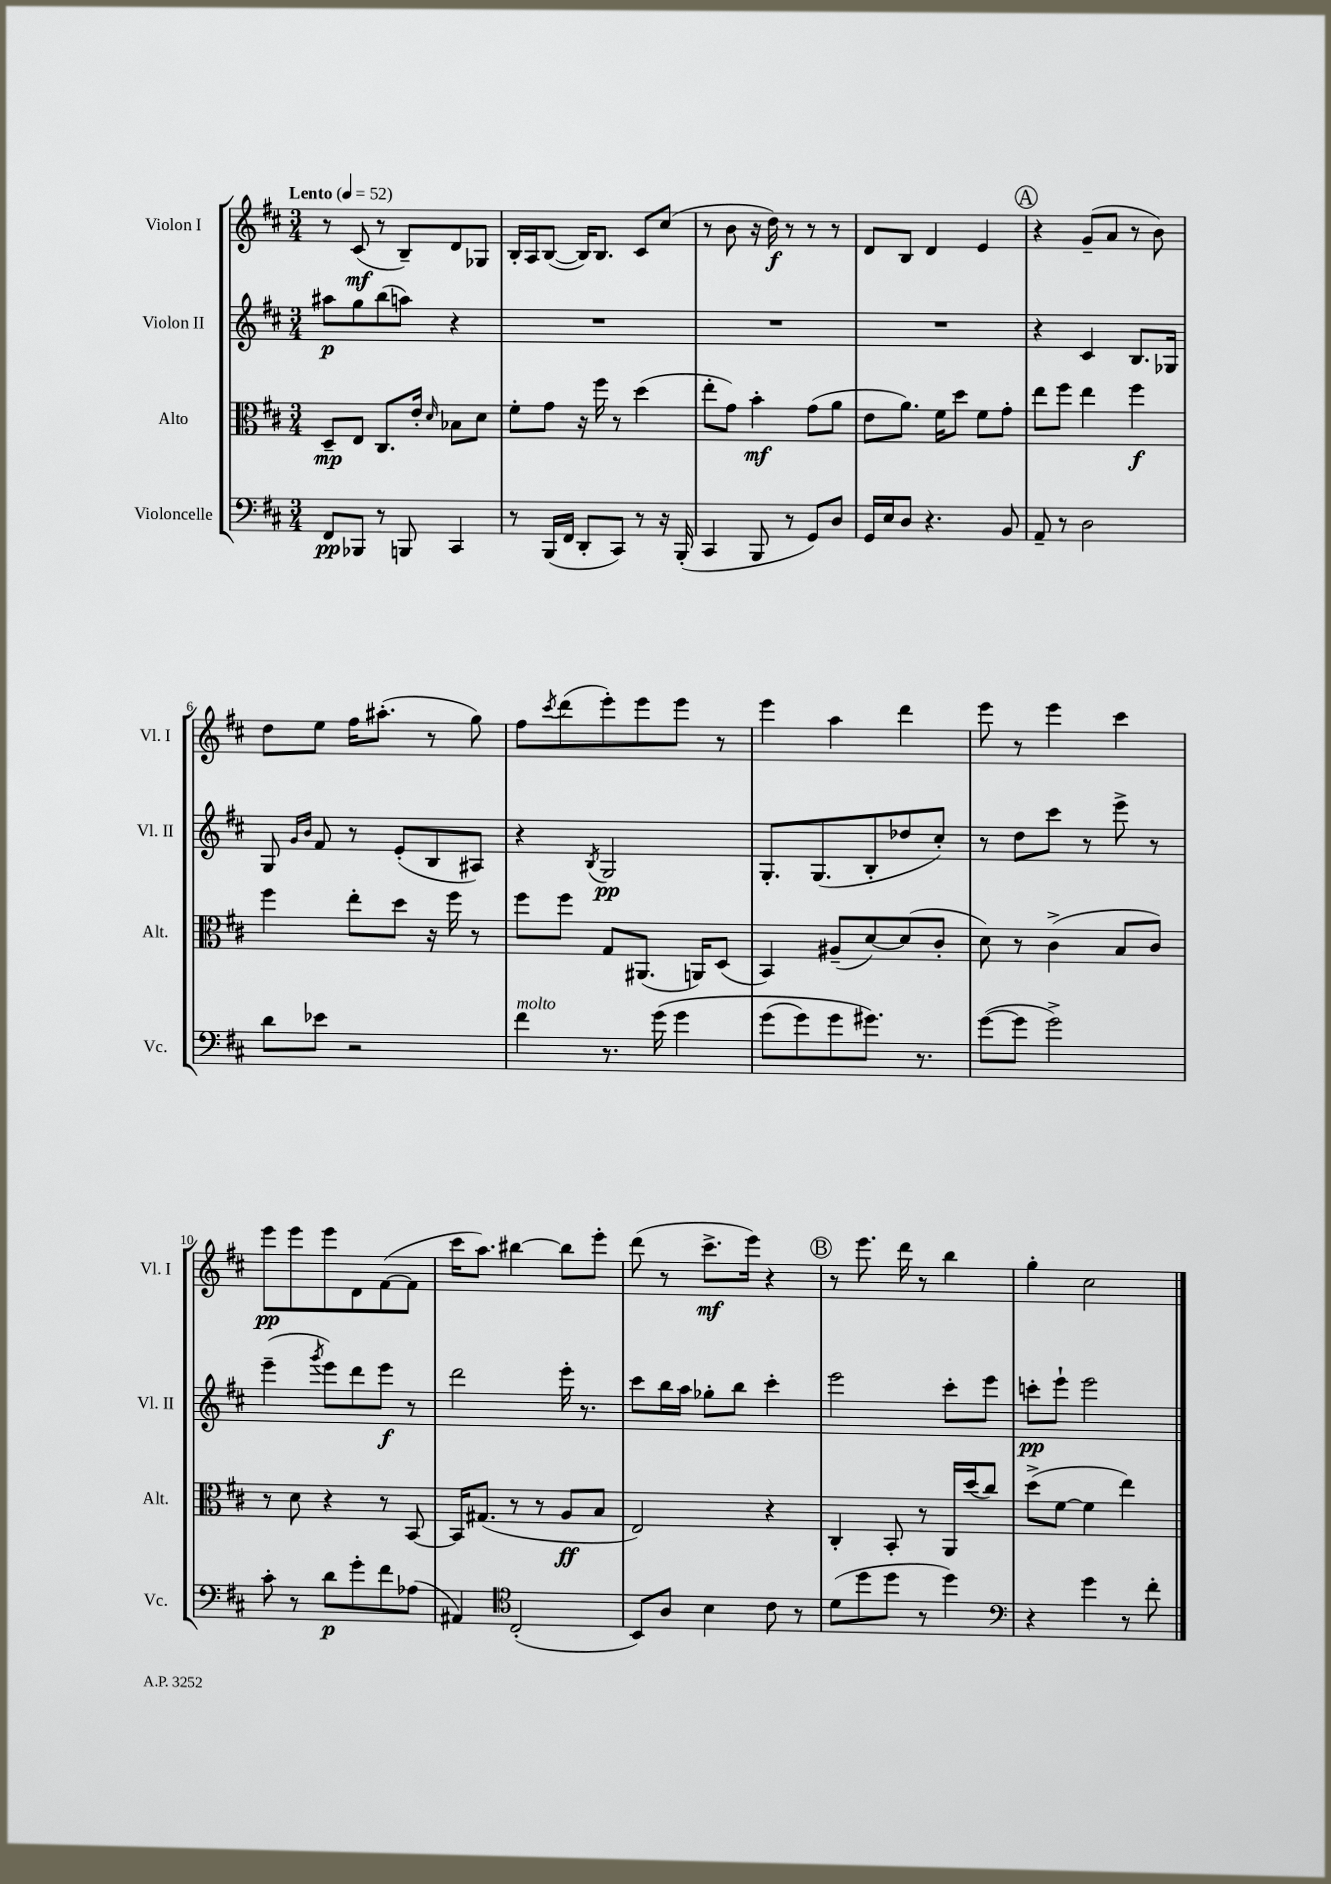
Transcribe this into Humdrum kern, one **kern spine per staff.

**kern	**dynam	**kern	**dynam	**kern	**dynam	**kern	**dynam
*part4	*part4	*part3	*part3	*part2	*part2	*part1	*part1
*staff4	*staff4	*staff3	*staff3	*staff2	*staff2	*staff1	*staff1
*I"Violoncelle	*	*I"Alto	*	*I"Violon II	*	*I"Violon I	*
*I'Vc.	*	*I'Alt.	*	*I'Vl. II	*	*I'Vl. I	*
*clefF4	*	*clefC3	*	*clefG2	*	*clefG2	*
*k[f#c#]	*	*k[f#c#]	*	*k[f#c#]	*	*k[f#c#]	*
*M3/4	*	*M3/4	*	*M3/4	*	*M3/4	*
*MM52	*	*MM52	*	*MM52	*	*MM52	*
=1	=1	=1	=1	=1	=1	=1	=1
!	!	!	!	!	!	!LO:TX:a:B:t=Lento	!
8FF#/L	pp	8D~/L	mp	8aa#X\L	p	8r	.
8BBB-X/J	.	8E/J	.	8gg\	.	(8c#/	mf
8r	.	8.C#/L	.	(8bb\	.	8r	.
8BBBn/	.	.	.	8aan\J)	.	8B~/L)	.
.	.	16e'/Jk	.	.	.	.	.
.	.	16qqd/	.	.	.	.	.
4CC#/	.	8B-X\L	.	4r	.	8d/	.
.	.	8d\J	.	.	.	8G-X/J	.
=2	=2	=2	=2	=2	=2	=2	=2
8r	.	8f#'\L	.	2.r	.	16B'/LL	.
.	.	.	.	.	.	16A/J	.
(16BBB/LL	.	8g\J	.	.	.	([8B/J	.
16FF#/JJ	.	.	.	.	.	.	.
8DD'/L	.	16r	.	.	.	16B/KL])	.
.	.	16ff#\	.	.	.	8.B/J	.
8CC#/J)	.	8r	.	.	.	.	.
8r	.	(4dd\	.	.	.	8c#/L	.
16r	.	.	.	.	.	(8cc#/J	.
(16BBB'/	.	.	.	.	.	.	.
=3	=3	=3	=3	=3	=3	=3	=3
4CC#/	.	8ee'\L	.	2.r	.	8r	.
.	.	8g\J)	.	.	.	8b\	.
8BBB/	.	4b'\	mf	.	.	16r	.
.	.	.	.	.	.	16dd\)	f
8r	.	.	.	.	.	8r	.
8GG/L)	.	(8g\L	.	.	.	8r	.
8D/J	.	8a\J	.	.	.	8r	.
=4	=4	=4	=4	=4	=4	=4	=4
16GG/LL	.	8e\L	.	2.r	.	8d/L	.
16E/J	.	.	.	.	.	.	.
8D/J	.	8.a\J)	.	.	.	8B/J	.
4.r	.	.	.	.	.	4d/	.
.	.	16f#\KL	.	.	.	.	.
.	.	8dd\J	.	.	.	.	.
.	.	8f#\L	.	.	.	4e/	.
8BB/	.	8g'\J	.	.	.	.	.
!!LO:REH:place=s1:t=A
=5	=5	=5	=5	=5	=5	=5	=5
8AA~/	.	8ee\L	.	4r	.	4r	.
8r	.	8ff#\J	.	.	.	.	.
2D\	.	4ee\	.	4c#/	.	(8g~/L	.
.	.	.	.	.	.	8a/J	.
.	.	4ff#\	f	8.B/L	.	8r	.
.	.	.	.	.	.	8b\)	.
.	.	.	.	16G-X/Jk	.	.	.
!!LO:LB:g=z
=6	=6	=6	=6	=6	=6	=6	=6
8d\L	.	4ff#\	.	8G/	.	8dd\L	.
.	.	.	.	16qqg/LL	.	.	.
.	.	.	.	16qqb/JJ	.	.	.
8e-X\J	.	.	.	8f#/	.	8ee\J	.
2r	.	8ee'\L	.	8r	.	16ff#\KL	.
.	.	.	.	.	.	(8.aa#X'\J	.
.	.	8dd\J	.	(8e'/L	.	.	.
.	.	16r	.	8B/	.	8r	.
.	.	16ff#\	.	.	.	.	.
.	.	8r	.	8A#X/J)	.	8gg\)	.
=7	=7	=7	=7	=7	=7	=7	=7
!LO:TX:a:i:t=molto	!	!	!	!	!	!	!
4f#\	.	8ff#\L	.	4r	.	8ff#\L	.
.	.	.	.	.	.	8qccc#/	.
.	.	8ff#\J	.	.	.	(8ddd\	.
.	.	.	.	8qB/	.	.	.
8.r	.	8G/L	.	2G/	pp	8eee'\)	.
.	.	(8.AA#X/J	.	.	.	8eee\	.
(16g\	.	.	.	.	.	.	.
4g\	.	.	.	.	.	8eee\J	.
.	.	16AAn/KL)	.	.	.	.	.
.	.	(8D/J	.	.	.	8r	.
=8	=8	=8	=8	=8	=8	=8	=8
(8g\L	.	4BB/)	.	8.G'/L	.	4eee\	.
8g\)	.	.	.	.	.	.	.
.	.	.	.	(8.G/	.	.	.
8g\	.	(8A#X~/L	.	.	.	4aa\	.
8.g#X\J)	.	[8d/)	.	8B'/	.	.	.
.	.	(8d/]	.	8dd-X/	.	4ddd\	.
8.r	.	.	.	.	.	.	.
.	.	8c#'/J	.	8cc#'/J)	.	.	.
=9	=9	=9	=9	=9	=9	=9	=9
([8g\L	.	8d\)	.	8r	.	8eee\	.
8g\J]	.	8r	.	8dd\L	.	8r	.
2g^\)	.	(4c#^\	.	8ccc#\J	.	4eee\	.
.	.	.	.	8r	.	.	.
.	.	8B/L	.	8eee^\	.	4ccc#\	.
.	.	8c#/J)	.	8r	.	.	.
!!LO:LB:g=z
=10	=10	=10	=10	=10	=10	=10	=10
8c#'\	.	8r	.	(4eee~\	.	8eee\L	pp
8r	.	8d\	.	.	.	8eee\	.
.	.	.	.	8qggg/	.	.	.
8d\L	p	4r	.	8eee\L)	.	8eee\	.
8g'\	.	.	.	8ddd\	.	8d\	.
8f#\	.	8r	.	8eee\J	f	([8f#\	.
(8A-X\J	.	[8BB/	.	8r	.	8f#\J]	.
=11	=11	=11	=11	=11	=11	=11	=11
4AA#X/)	.	16BB/KL]	.	2ddd\	.	16ccc#\KL	.
.	.	(8.G#X/J	.	.	.	8.aa\J)	.
*clefC4	*	*	*	*	*	*	*
(2C#'/	.	8r	.	.	.	[4bb#X\	.
.	.	8r	.	.	.	.	.
.	.	8A/L	ff	16eee'\	.	8bb#\L]	.
.	.	.	.	8.r	.	.	.
.	.	8B/J	.	.	.	8eee'\J	.
=12	=12	=12	=12	=12	=12	=12	=12
8BB/L)	.	2E/)	.	8ccc#\L	.	(8ddd\	.
8A/J	.	.	.	16bb\L	.	8r	.
.	.	.	.	16aa\JJ	.	.	.
4B\	.	.	.	8gg-X'\L	.	8.ccc#^\L	mf
.	.	.	.	8bb\J	.	.	.
.	.	.	.	.	.	16eee\Jk)	.
8c#\	.	4r	.	4ccc#'\	.	4r	.
8r	.	.	.	.	.	.	.
!!LO:REH:place=s1:t=B
=13	=13	=13	=13	=13	=13	=13	=13
(8d\L	.	4C#'/	.	2eee\	.	8r	.
8dd\	.	.	.	.	.	8.eee\	.
8dd\J	.	8BB'/	.	.	.	.	.
.	.	.	.	.	.	16ddd\	.
8r	.	8r	.	.	.	8r	.
4dd\)	.	16AA/LL	.	8ccc#'\L	.	4bb\	.
.	.	(16dd/J	.	.	.	.	.
.	.	8cc#/J)	.	8eee\J	.	.	.
=14	=14	=14	=14	=14	=14	=14	=14
*clefF4	*	*	*	*	*	*	*
4r	.	(8dd^\L	.	8cccn'\L	pp	4gg'\	.
.	.	[8f#\J	.	8eee`\J	.	.	.
4g\	.	4f#\]	.	2eee\	.	2cc#\	.
8r	.	4ee\)	.	.	.	.	.
8f#'\	.	.	.	.	.	.	.
==	==	==	==	==	==	==	==
*-	*-	*-	*-	*-	*-	*-	*-
